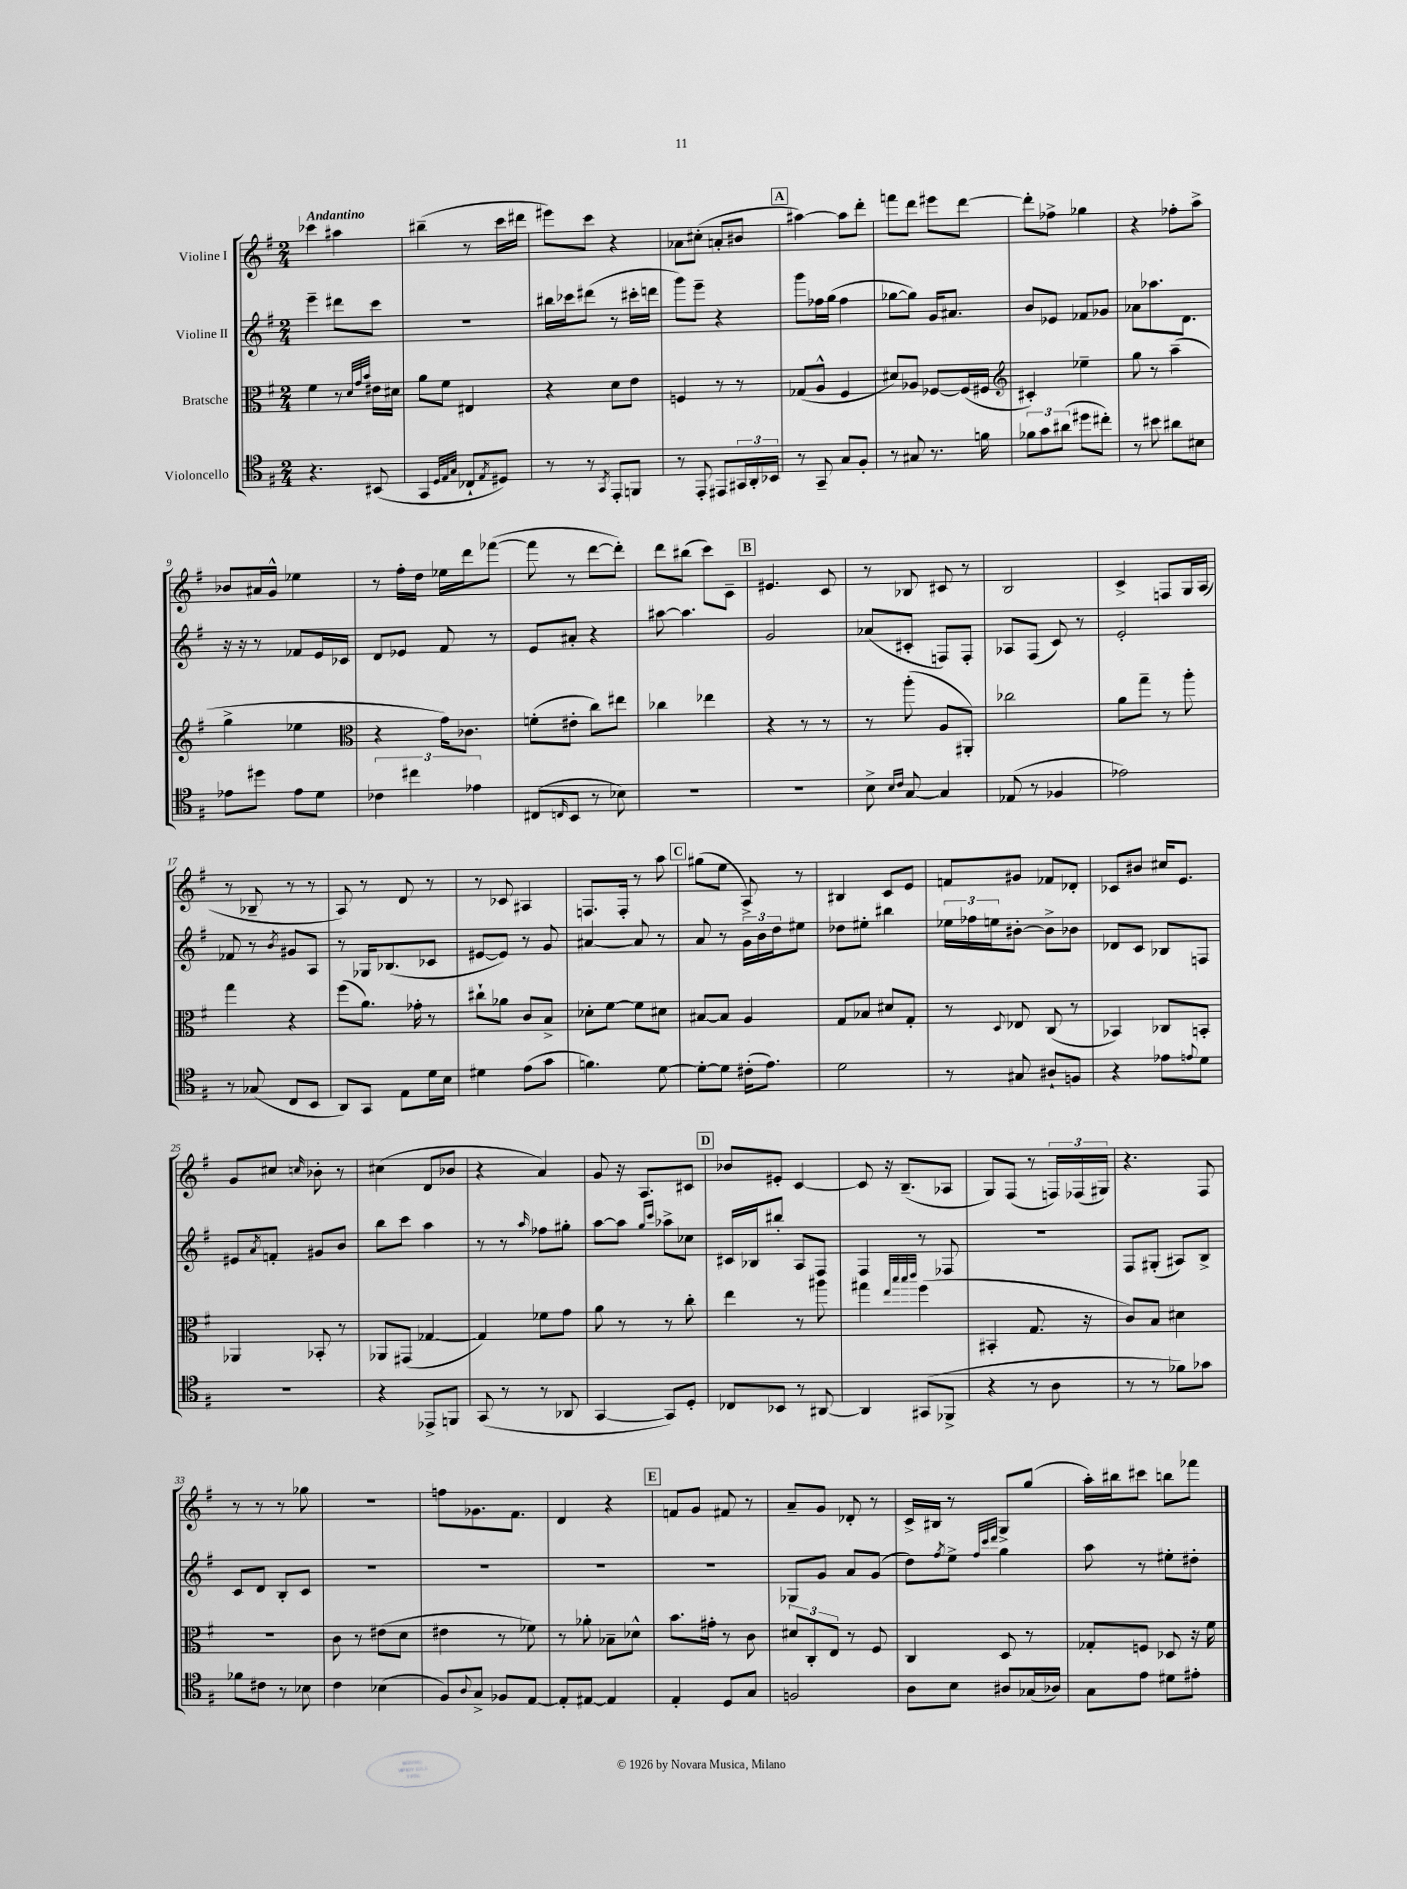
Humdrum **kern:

**kern	**kern	**kern	**kern
*staff4	*staff3	*staff2	*staff1
*clefC4	*clefC3	*clefG2	*clefG2
*k[f#]	*k[f#]	*k[f#]	*k[f#]
*M2/4	*M2/4	*M2/4	*M2/4
4.r	4f#	4eee~	4ccc-
.	8r	8ddd#	4aa#
.	32qqd	.	.
.	32qqg	.	.
.	32qqb	.	.
(8BB#	16e#	8ccc	.
.	16d#	.	.
=	=	=	=
4GG	8a	2r	(4bb#~
.	8f#	.	.
32qqD	.	.	.
32qqE	.	.	.
32qqG	.	.	.
8C-`	4E#	.	8r
8qE	.	.	.
8D#)	.	.	16ccc
.	.	.	16ddd#
=	=	=	=
8r	4r	16bb#	8eee#)
.	.	16ccc-	.
8r	.	(8ddd#	8ccc
8qGG	.	.	.
8EE'	8d	8r	4r
8FF	8e	16ccc#'	.
.	.	16ddd	.
=	=	=	=
8r	4F	8ggg)	8a-
8EE'	.	8eee~	(8cc#'
8EE#	8r	4r	8a'
24GG#	8r	.	8b#
24AA'	.	.	.
24BB-	.	.	.
=	=	=	=
8r	(8G-	8ggg	[4aa#)
8GG~	8A^^	16ff-	.
.	.	(16gg	.
8G	4F#	4ff-	8aa#]
8F#'	.	.	8ddd'
=	=	=	=
8r	8d#)	[8gg-	8fff
8G#	8A-	8gg-])	8ddd
8.r	[8F-	16g	8eee#
.	.	8.a#	.
.	(16F-]	.	[8ddd
16f	16F#	.	.
=	=	=	=
*	*clefG2	*	*
12f-	4c#')	8b	8ddd']
12g	.	.	.
.	.	8e-	8ff-^
(12a#	.	.	.
8dd#	4ee-~	8f-	4gg-
8cc#')	.	8g-	.
=	=	=	=
8r	8gg	8a-	4r
8b#	8r	8.aa-	.
8a#	(4aa~	.	8ff-'
.	.	8.d	.
8B#	.	.	8aa^
=	=	=	=
8e-	4gg^	16r	8b-
.	.	16r	.
8dd#	.	8r	16a#
.	.	.	16g^^
8e-	4ee-	8f-	4ee-
8d	.	16e	.
.	.	16c-	.
=	=	=	=
*	*clefC3	*	*
6c-	4r	8d	8r
.	.	8e-	16ff#'
6cc#	.	.	.
.	.	.	16dd
.	16g)	8f#	16ee-
.	8.c-	.	16ddd
6e-	.	.	.
.	.	8r	([8fff-
=	=	=	=
(8C#	(8f'	8e	8fff-]
16qqC	.	.	.
8BB	8e#'	8a#'	8r
8r	8cc)	4r	[8ddd
8B-)	8ee#	.	8ddd'])
=	=	=	=
2r	4cc-	[8aa#	8ddd
.	.	4.aa#]	(8bb#
.	4ee-	.	8ccc)
.	.	.	8c~
=	=	=	=
2r	4r	2g	4.e#
.	8r	.	.
.	8r	.	8c
=	=	=	=
8B^	8r	(8a-	8r
16qqB	.	.	.
16qqc	.	.	.
[8G	(8aa'	8c#'	8B-
4G]	8A	8F)	8c#
.	8AA#')	8F'	8r
=	=	=	=
(8E-	2cc-	8A-	2B
8r	.	(8F#	.
4F-	.	8c)	.
.	.	8r	.
=	=	=	=
2e-)	8a	2e'	4c^
.	8gg~	.	.
.	8r	.	8F
.	8aa'	.	16G
.	.	.	(16A
=	=	=	=
8r	4gg	8f-	8r
(8G-	.	8r	8B-~
.	.	8qb	.
8C	4r	8g#	8r
8BB	.	8A	8r
=	=	=	=
8AA)	(8ff#	8r	8A)
8GG	8.a)	16G-	8r
.	.	(8.B-	.
8E	.	.	8d
.	16g-'	.	.
16d	8r	8c-	8r
16B	.	.	.
=	=	=	=
4d#	8cc#`	[8e#	8r
.	8a-	8e#])	8c-
(8e	8c	8r	4A#
8g	8B^	8g	.
=	=	=	=
4.f)	8d-'	[4a#	8.F
.	[8f#	.	.
.	.	.	16F'
.	8f#]	8a#]	8r
[8d	8d#	8r	8aa
=	=	=	=
8d'_	[8B#	8a	(8gg#
8d]	8B#]	8r	8ee
(16c#'	4A	24g	8A^)
.	.	24b	.
8.e)	.	.	.
.	.	24dd	.
.	.	8ee#	8r
=	=	=	=
2d	8G	8dd-	4B#
.	8B-	8ee#'	.
.	8d#	4bb#	8c
.	8G'	.	8e
=	=	=	=
8r	8r	24ee-	8f
.	.	24ff-	.
.	.	24ee	.
.	8qqD	.	.
8G#	8E-	[8b#'	8g#
8A#`	(8C	8b#^]	8f-
8F	8r	8b-	8d-'
=	=	=	=
4r	4BB-)	8d-	8c-
.	.	8c	8b#
8e-	8C-	8B-	16cc#
.	.	.	8.e
8qqe	.	.	.
8d	8BB'	8F	.
=	=	=	=
2r	4AA-	8e#	8g
.	.	8qa	.
.	.	8f'	8cc#
.	.	.	16qqcc
.	8BB-'	8g#	8b-'
.	8r	8b	8r
=	=	=	=
4r	8AA-	8bb	(4cc#
.	(8GG#	8ccc	.
8EE-^	[4G-	4aa	8d
8FF	.	.	8b-
=	=	=	=
(8GG	4G-])	8r	4r
8r	.	8r	.
.	.	16qqaa	.
8r	8f-	8ff-	4a)
8AA-	8g	8gg#'	.
=	=	=	=
[4GG	8a	[8aa	8g
.	8r	8aa]	16r
.	.	.	8.A
.	.	16qqgg	.
.	.	16qqccc	.
8GG])	8r	8aa-^	.
8D'	8cc'	8cc-	8c#
=	=	=	=
8C-	4ee	16c#	8b-
.	.	16B-	.
8BB-	.	8bb#'	8e#'
8r	8r	8A	[4c
[8AA#	8aa#	8F#	.
=	=	=	=
4AA#]	4gg#	4F#	8c]
.	.	.	16r
.	.	.	(8.B~
.	32qqee	.	.
.	32qqbb	.	.
.	32qqbb	.	.
.	32qqccc	.	.
(8GG#	(4ff#	8r	.
8FF-^	.	8F-	8A-
=	=	=	=
4r	4BB#'	2r	8G)
.	.	.	(8F#
8r	8.G	.	8r
8A	.	.	24F)
.	.	.	(24F-
.	16r	.	.
.	.	.	24G#)
=	=	=	=
8r	8c)	8F#	4.r
8r	8B	(8G#'	.
8f-)	4d#	8A#)	.
8g-	.	8B^	8F#
=	=	=	=
8f-	2r	8c	8r
8c#	.	8d	8r
8r	.	8B'	8r
8B-	.	8c	8gg-
=	=	=	=
4c	8c	2r	2r
.	8r	.	.
(4B-	(8e#	.	.
.	8d	.	.
=	=	=	=
8F#)	4e#	2r	8ff
8qqA	.	.	.
8G^	.	.	8.g-
8F-	8r	.	.
.	.	.	8.f#
[8E	8f-)	.	.
=	=	=	=
8E']	8r	2r	4d
[8E#	8a-'	.	.
4E#]	8B-~	.	4r
.	8d-^^	.	.
=	=	=	=
4E'	8.b	2r	8f
.	.	.	8g
.	16g#'	.	.
8D	8r	.	8f#
8G	8c	.	8r
=	=	=	=
2F	12d#	8G-	8a~
.	12C'	.	.
.	.	8g	8g
.	12E	.	.
.	8r	8a	8d-'
.	8F#	(8g	8r
=	=	=	=
8A	4C	8dd)	16c^
.	.	.	16B#
.	.	8qff#	.
8B	.	8ee^	8r
.	.	32qqff#	.
.	.	32qqccc	.
.	.	32qqddd	.
8A#	8D	4gg	8G^
(16G-	8r	.	(8gg
16A-)	.	.	.
=	=	=	=
8G	8G-'	8aa	16aa')
.	.	.	16bb#
8e	8F	8r	8ccc#
8d#	8D-	8ee#'	8bb
8e#'	16r	8dd#'	8fff-
.	16f#	.	.
==	==	==	==
*-	*-	*-	*-
